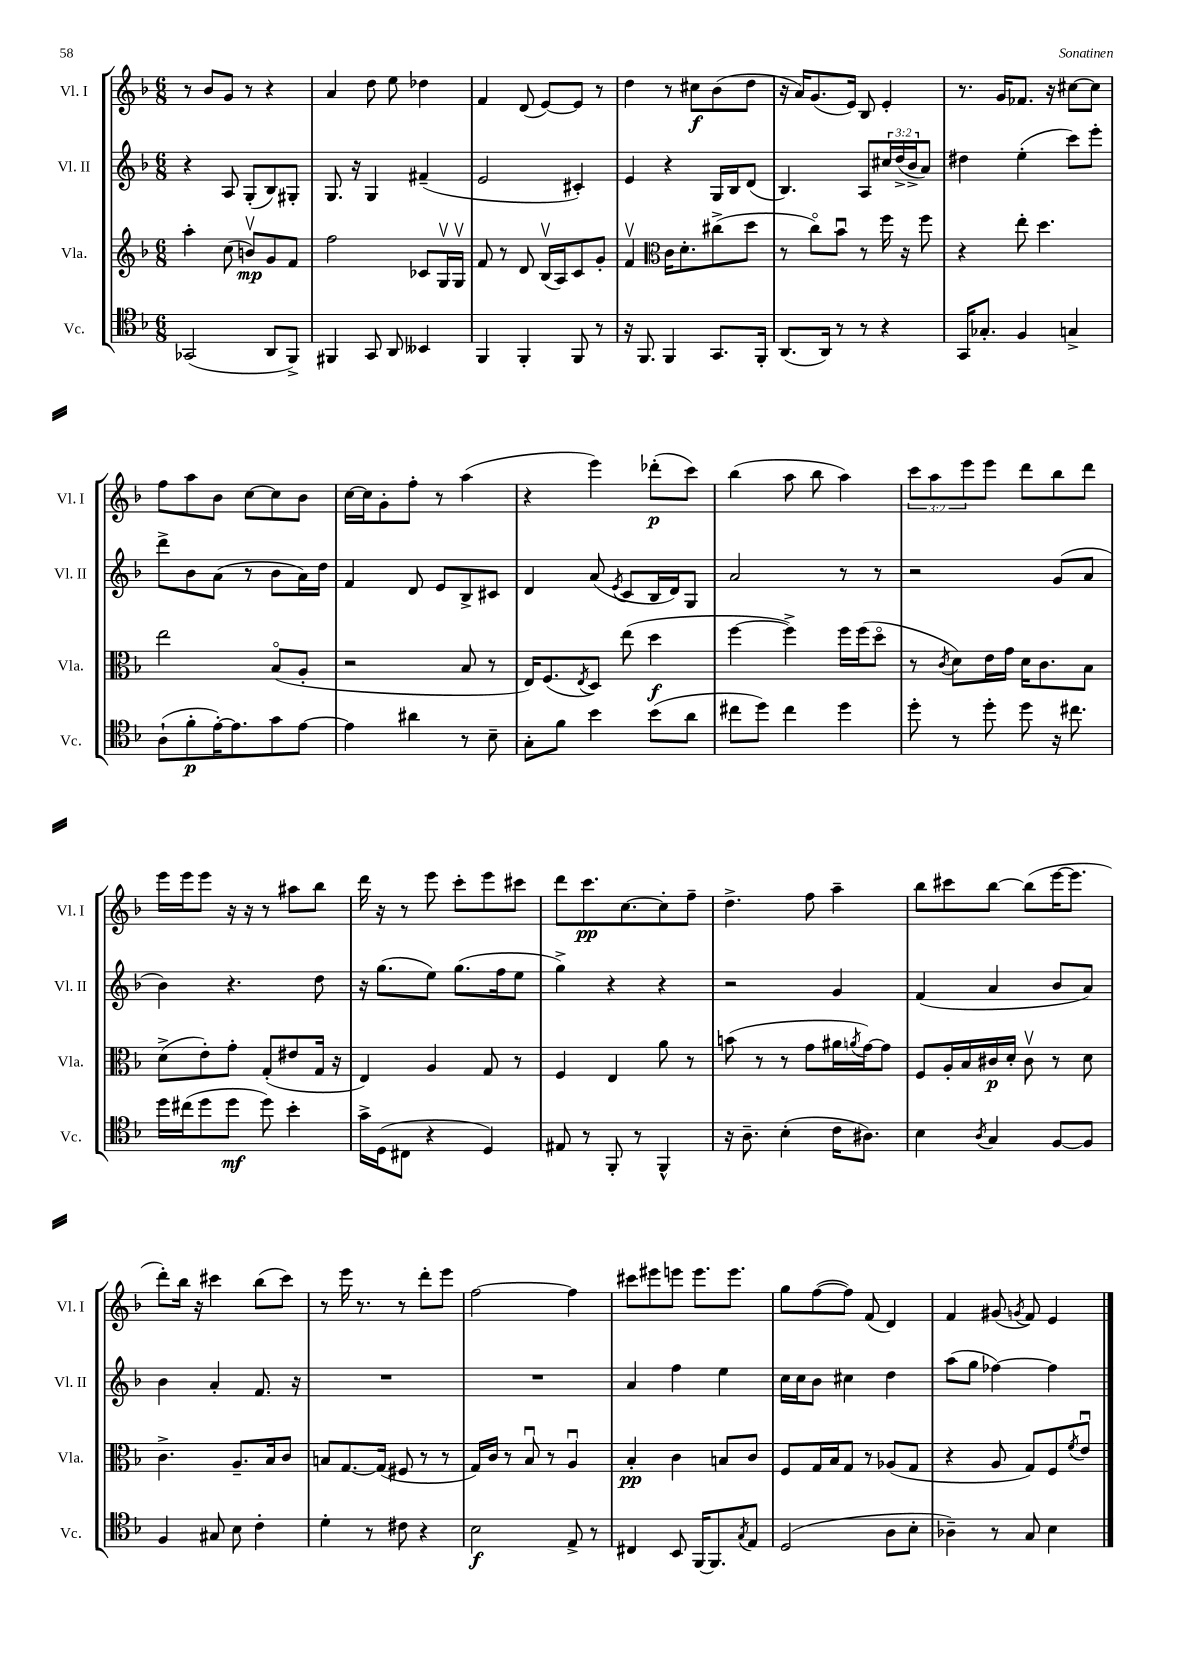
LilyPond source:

<<
\new StaffGroup <<
\new Staff = "s0" \with { instrumentName = "Vl. I" shortInstrumentName = "Vl. I" } {
    \clef treble \key f \major \numericTimeSignature \time 6/8 \override Staff.TupletNumber.text = #tuplet-number::calc-fraction-text
    r8 bes'8 g'8 r8 r4 |
    a'4 d''8 e''8 des''4 |
    f'4 d'8( e'8~) e'8 r8 |
    d''4 r8 cis''8\f bes'8( d''8 |
    r16 a'16) g'8.( e'16) bes8 e'4-. |
    r8. g'16 fes'8. r16 cis''8~ cis''8 |
    f''8 a''8 bes'8 c''8~ c''8 bes'8 |
    c''16~ c''16 g'8-. f''8-. r8 a''4( |
    r4 e'''4) des'''8-.\p( c'''8) |
    bes''4( a''8 bes''8 a''4) |
    \tuplet 3/2 { c'''8 a''8 e'''8 } e'''8 d'''8 bes''8 d'''8 |
    e'''16 e'''16 e'''8 r16 r16 r8 ais''8 bes''8 |
    d'''16 r16 r8 e'''8 c'''8-. e'''8 cis'''8 |
    d'''8 c'''8.\pp c''8.~ c''8-. f''8-- |
    d''4.-> f''8 a''4-- |
    bes''8 cis'''8 bes''8~ bes''8( e'''16~ e'''8. |
    d'''8-.) bes''16 r16 cis'''4 bes''8( cis'''8) |
    r8 e'''16 r8. r8 d'''8-. e'''8 |
    f''2~ f''4 |
    cis'''8 eis'''8 e'''8 e'''8. e'''8. |
    g''8 f''8~( f''8) f'8( d'4) |
    f'4 gis'8( \acciaccatura { g'8 } f'8) e'4 \bar "|." |
}
\new Staff = "s1" \with { instrumentName = "Vl. II" shortInstrumentName = "Vl. II" } {
    \clef treble \key f \major \numericTimeSignature \time 6/8 \override Staff.TupletNumber.text = #tuplet-number::calc-fraction-text
    r4 a8 g8-.( bes8) gis8-. |
    g8. r16 g4 fis'4--( |
    e'2 cis'4-.) |
    e'4 r4 g16 bes16 d'8( |
    bes4.) a8 \tuplet 3/2 { cis''16 d''16->( bes'16-> } a'8) |
    dis''4 e''4-.( c'''8) e'''8-. |
    d'''8-> bes'8 a'8( r8 bes'8 a'16) d''16 |
    f'4 d'8 e'8 bes8-> cis'8 |
    d'4 a'8( \acciaccatura { e'8 } c'8 bes16 d'16) g8 |
    a'2 r8 r8 |
    r2 g'8( a'8 |
    bes'4) r4. d''8 |
    r16 g''8.( e''8) g''8.( f''16 e''8 |
    g''4->) r4 r4 |
    r2 g'4 |
    f'4( a'4 bes'8 a'8) |
    bes'4 a'4-. f'8. r16 |
    R2. |
    R2. |
    a'4 f''4 e''4 |
    c''16 c''16 bes'8 cis''4 d''4 |
    a''8( g''8 fes''4~) fes''4 \bar "|." |
}
\new Staff = "s2" \with { instrumentName = "Vla." shortInstrumentName = "Vla." } {
    \clef treble \key f \major \numericTimeSignature \time 6/8
    a''4-. c''8( b'8\upbow\mp) g'8 f'8 |
    f''2 ces'8 g16\upbow g16\upbow |
    f'8 r8 d'8 bes16\upbow( a16) c'8 g'8-. |
    f'4\upbow \clef alto c'16 d'8.-. cis''8->( d''8 |
    r8 c''8\flageolet) bes'8\downbow r8 f''16 r16 f''8 |
    r4 e''8-. d''4. |
    e''2 bes8\flageolet( a8-. |
    r2 bes8 r8 |
    e16) f8.( \acciaccatura { e8 } d8) e''8( d''4\f |
    f''4~ f''4->) f''16 f''16( d''8\flageolet |
    r8 \acciaccatura { c'8 } d'8) e'16 g'16 d'16 c'8. bes8 |
    d'8->( e'8-.) g'8-. g8-.( eis'8 g16 r16 |
    e4) a4 g8 r8 |
    f4 e4 a'8 r8 |
    b'8( r8 r8 g'8 ais'16 \acciaccatura { a'8 } g'16~) g'8 |
    f8 a16-. bes16 cis'16\p d'16-. cis'8\upbow r8 d'8 |
    c'4.-> a8.-- bes16 c'8 |
    b8 g8.~ g16( fis8 r8 r8 |
    g16) c'16 r8 bes8\downbow r8 a4\downbow |
    bes4-.\pp c'4 b8 c'8 |
    f8 g16 bes16 g8 r8 aes8( g8 |
    r4 a8 g8) f8 \acciaccatura { f'8 } e'8\downbow \bar "|." |
}
\new Staff = "s3" \with { instrumentName = "Vc." shortInstrumentName = "Vc." } {
    \clef tenor \key f \major \numericTimeSignature \time 6/8
    ges,2( a,8 f,8->) |
    fis,4 g,8 a,8 beses,4 |
    f,4 f,4-. f,8 r8 |
    r16 f,8. f,4 g,8. f,16-. |
    a,8.( a,16) r8 r8 r4 |
    g,16 ges8.-. f4 g4-> |
    a8-!( f'8-.\p e'16~-.) e'8. g'8 e'8~ |
    e'4 ais'4 r8 bes8-- |
    g8-. f'8 bes'4 bes'8( a'8 |
    cis''8 d''8) cis''4 d''4 |
    d''8-. r8 d''8-. d''8 r16 cis''8. |
    d''16 cis''16( d''8 d''8\mf d''8) bes'4-. |
    g'16-> d16( cis8 r4 d4) |
    eis8 r8 f,8-. r8 f,4-^ |
    r16 a8.-- bes4-.( c'16 ais8.) |
    bes4 \acciaccatura { a8 } g4 f8~ f8 |
    f4 gis8 bes8 c'4-. |
    d'4-. r8 cis'8 r4 |
    bes2\f e8-> r8 |
    cis4 bes,8 f,16~ f,8. \acciaccatura { g8 } e8 |
    d2( a8 bes8-. |
    aes4--) r8 g8 bes4 \bar "|." |
}
>>
>>
\layout { \context { \Score \remove "Bar_number_engraver" } }
